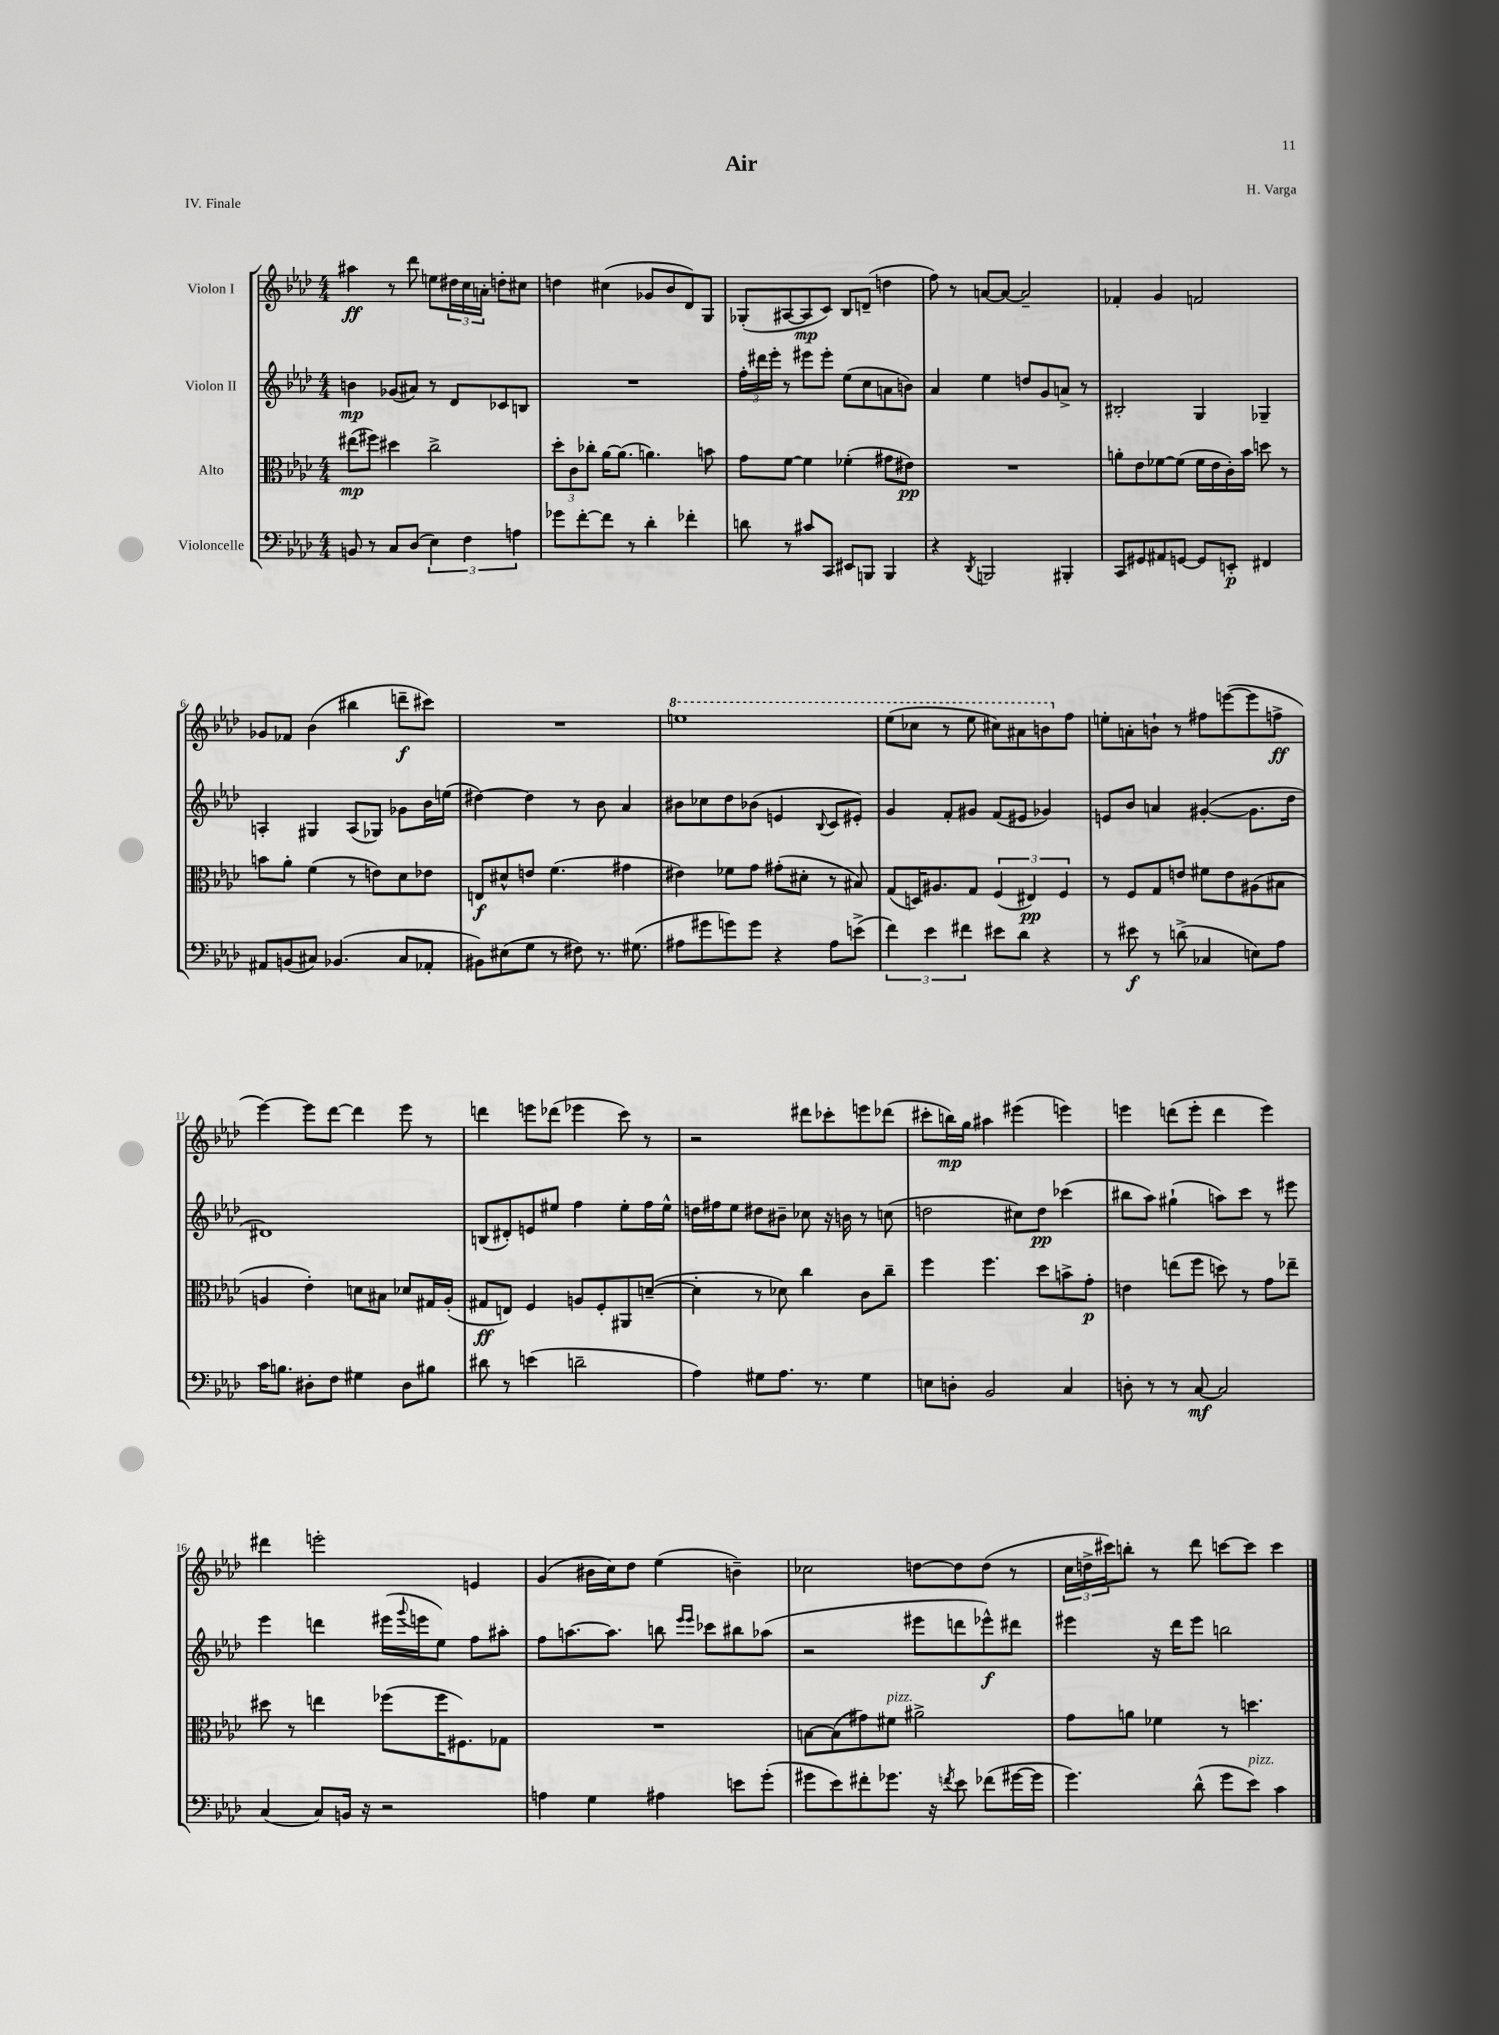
\header { title = "Air" composer = "H. Varga" piece = "IV. Finale" }
<<
\new StaffGroup <<
\new Staff = "s0" \with { instrumentName = "Violon I" } {
    \clef treble \key aes \major \numericTimeSignature \time 4/4
    ais''4\ff r8 des'''8 e''8 \tuplet 3/2 { dis''16 c''16 a'16-. } d''8-. cis''8 |
    d''4 cis''4( ges'8 bes'8 des'8) g8 |
    ges8-.( ais8~ ais8\mp c'8) bes8 d'8--( d''4 |
    f''8) r8 a'8~ a'8~ a'2-- |
    fes'4-. g'4 f'2 |
    ges'8 fes'8 bes'4( bis''4 d'''8--\f cis'''8) |
    R1 |
    \ottava #1 e'''1 |
    ees'''8( ces'''8 r8 ees'''8 cis'''8) ais''8 b''8 \ottava #0 f''8 |
    e''8-. a'8-. b'8-! r8 fis''8 e'''8~( e'''8 f''8->\ff |
    ees'''4~) ees'''8 des'''8~ des'''4 ees'''8 r8 |
    d'''4 e'''8 des'''8( ees'''4 c'''8) r8 |
    r2 dis'''8 ces'''8-. e'''8 des'''8( |
    cis'''8-. b''16\mp) g''16 ais''4 eis'''4( e'''4) |
    e'''4 d'''8( e'''8-. d'''4 e'''4) |
    dis'''4 e'''2-. e'4 |
    g'4( bis'16 c''16) des''8 ees''4( b'4--) |
    ces''2 d''8~ d''8 d''8( r8 |
    \tuplet 3/2 { c''16 d''16-> cis'''16) } b''8-. r8 des'''8 c'''8~ c'''8 c'''4 \bar "|." |
}
\new Staff = "s1" \with { instrumentName = "Violon II" } {
    \clef treble \key aes \major \numericTimeSignature \time 4/4
    b'4\mp ges'8( ais'8) r8 des'8 ces'8 b8 |
    R1 |
    \tuplet 3/2 { f''16-. dis'''16 ees'''16-. } r8 eis'''8 eis'''8-. ees''8( c''8 a'8 b'8) |
    aes'4 ees''4 d''8 g'8 a'8-> r8 |
    bis2-. g4 ges4-- |
    a4-. gis4 a8( ges8) ges'8 bes'16 e''16( |
    dis''4~) dis''4 r8 bes'8 aes'4 |
    bis'8 ces''8 des''8 bes'8( e'4 \appoggiatura { bes8 } c'8 eis'8-.) |
    g'4 f'8-. gis'8 f'8( eis'8 ges'4) |
    e'8 bes'8 a'4 gis'4~-.( gis'8. des''16 |
    dis'1) |
    b8( dis'8-.) e'8 eis''8 f''4 eis''8-. f''16 eis''16-^ |
    d''16 fis''16 ees''8 dis''8 bis'8-- ces''8 r16 b'16 r8 c''8( |
    d''2 cis''8) d''8\pp ces'''4( |
    bis''8 aes''8) gis''4-!( a''8) c'''8 r8 eis'''8 |
    ees'''4 d'''4 eis'''16( \appoggiatura { g'''8 } e'''16 ees''8) f''8 ais''8-. |
    f''8 a''8.~ a''8. b''8 \grace { ees'''16 ees'''16 } ces'''8 bis''8 aes''8( |
    r2 eis'''8 d'''8 ees'''8-^\f) dis'''8 |
    eis'''4 r16 des'''16 eis'''8 b''2 \bar "|." |
}
\new Staff = "s2" \with { instrumentName = "Alto" } {
    \clef alto \key aes \major \numericTimeSignature \time 4/4
    eis''8\mp( fis''8) dis''4 c''2-> |
    \tuplet 3/2 { des''8-. c'8 ces''8-. } aes'16~ aes'8.( a'4.) b'8 |
    g'8 f'8~ f'4 fes'4-.( gis'8 eis'8\pp) |
    R1 |
    a'8-. ees'8 fes'8~ fes'8( fes'16 ees'16 c'16-.) bes'16 d''8 r8 |
    b'8 aes'8-. f'4( r8 e'8) des'8 ees'8 |
    e8\f dis'8-^ e'8 f'4.( gis'4 |
    eis'4) fes'8 g'8 gis'8-.( dis'8-. r8 bis8) |
    g8( d16) ais8. g8 \tuplet 3/2 { f4( eis4\pp) f4 } |
    r8 f8 g8 e'8 fis'8 e'8 ais8( bis8 |
    a4 ees'4-.) d'8 bis8 des'8 gis16 a16-.( |
    gis8\ff e8) f4 a8 f8-. ais,8 d'8~--( |
    d'4-. r8 des'8) c''4 c'8 c''8-- |
    f''4 f''4. des''8 b'8-> g'8-.\p |
    e'4 e''8( f''8 d''8) r8 g'8 ees''8-- |
    dis''8 r8 e''4 fes''8( fes''16 fis8.) ges8 |
    R1 |
    b8~ b8( gis'8) fis'8^\markup { \italic "pizz." } ais'2-> |
    g'8 a'8 fes'4 r8 d''4. \bar "|." |
}
\new Staff = "s3" \with { instrumentName = "Violoncelle" } {
    \clef bass \key aes \major \numericTimeSignature \time 4/4
    b,8 r8 c8 des8( \tuplet 3/2 { ees4) f4 a4 } |
    ges'8 f'8~-. f'8 r8 des'4-. fes'4-. |
    d'8 r8 cis'8 c,8 eis,8 b,,8 b,,4 |
    r4 \acciaccatura { des,8 } b,,2 bis,,4-. |
    c,8 gis,8 ais,8 g,8~ g,8 e,8-.\p fis,4 |
    ais,8 b,8( cis8) bes,4.( cis8 aes,8-. |
    bis,8) eis8( g8 r8 fis8) r8. gis8.( |
    ais8 gis'8 g'8) g'8 r4 ais8 e'8->( |
    \tuplet 3/2 { f'4) ees'4 fis'4 } eis'8 des'8 r4 |
    r8 eis'8\f r8 d'8->( ces4 e8) aes8 |
    c'16 b8. dis8-. f8 gis4 dis8 bis8 |
    dis'8 r8 e'4( d'2-- |
    aes4) gis8 aes8. r8. gis4 |
    e8 d8-. bes,2 c4 |
    d8-. r8 r8 c8~\mf c2 |
    c4( c8) b,16 r16 r2 |
    a4 g4 ais4 e'8 g'8-.( |
    gis'8 ees'8) fis'8-. ges'8. r16 \acciaccatura { f'8 } ees'8 fes'8( gis'16~ gis'16 |
    g'4.) des'8-^( g'8 ees'8^\markup { \italic "pizz." }) c'4 \bar "|." |
}
>>
>>
